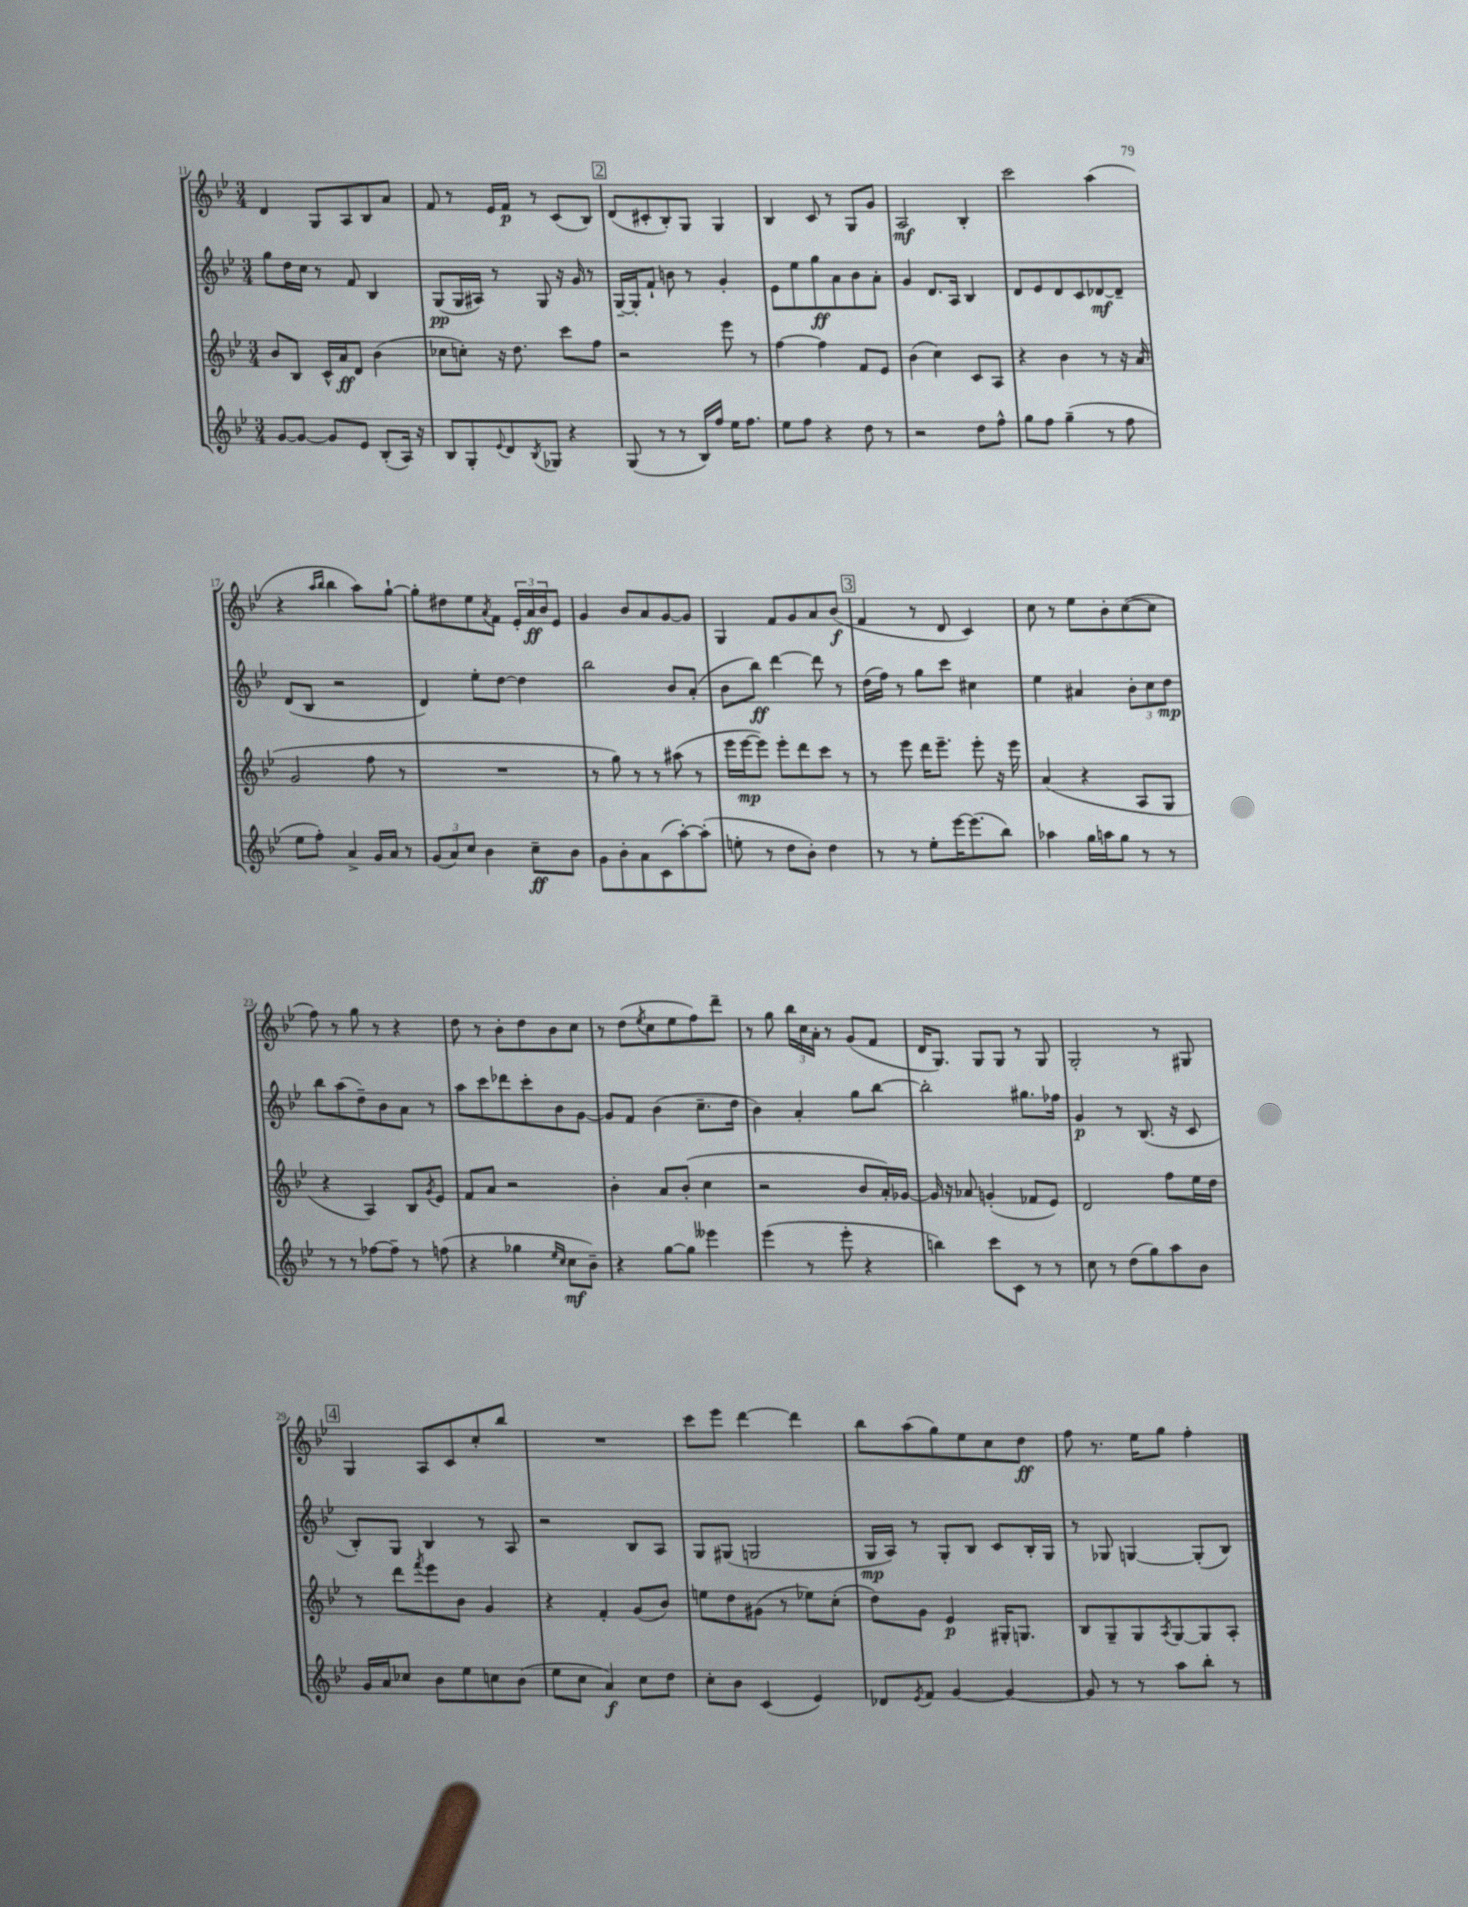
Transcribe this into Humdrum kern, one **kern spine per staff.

**kern	**kern	**kern	**kern
*staff4	*staff3	*staff2	*staff1
*clefG2	*clefG2	*clefG2	*clefG2
*k[b-e-]	*k[b-e-]	*k[b-e-]	*k[b-e-]
*M3/4	*M3/4	*M3/4	*M3/4
[8g/L	8b-/L	8gg\L	4d/
8g/_J	8B-/J	16dd\L	.
.	.	16cc\JJ	.
8g/]L	16c^^/LL	8r	8G/L
.	16a/J	.	.
8e-/J	8d/J	8f/	8A/
(8B-'/L	(4b-\	4B-/	8B-/
16A/Jk)	.	.	8a/J
16r	.	.	.
=	=	=	=
8B-/L	8cc-\L	(8G/L	8f/
8G'/	8cc'\J)	16G/L	8r
.	.	16A#/JJ)	.
8qqe-/	.	.	.
8d/	16r	8r	16e-/LL
.	8.dd\	.	16f/JJ
8qB-/	.	.	.
8G-/J	.	8G/	8r
4r	8ccc\L	16r	(8c/L
.	.	16g/	.
.	8ff\J	8r	8B-/J)
=	=	=	=
(8G/	2r	[16G~/LL	(8d/L
.	.	16G'/]J	.
8r	.	8f`/J	8c#'/
8r	.	8b\	8B-'/)
16B-/LL)	.	8r	8G/J
16ff/JJ	.	.	.
16ee-\LK	8eee-\	4g'/	4G/
8.ff\J	.	.	.
.	8r	.	.
=	=	=	=
8ee-\L	[4ff\	8e-\L	4B-/
8ff\J	.	8ee-\	.
4r	4ff\]	8gg\	8c/
.	.	8a\	8r
8dd\	8f/L	8b-\	8G/L
8r	8e-/J	8a'\J	8g/J
=	=	=	=
2r	(4b-\	4g/	2A/
.	4cc\)	8.d/L	.
.	.	16A/Jk	.
8dd\L	8c/L	4B-/	4B-'/
8ff^^\J	8A/J	.	.
=	=	=	=
8gg\L	4r	8d/L	2ccc\
8ff\J	.	8e-/	.
(4gg~\	4b-\	8d/	.
.	.	8c/	.
8r	8r	[8d-/	(4aa\
8ff\	16r	8d-~/]J	.
.	(16a/	.	.
=	=	=	=
8ee-\L	2g/	(8d/L	4r
8ff'\J)	.	8B-/J	.
.	.	.	16qqaa/LL
.	.	.	16qqbb-/JJ
4a^/	.	2r	4bb-\
16g/LL	8ff\	.	8aa\L)
16a/JJ	.	.	.
8r	8r	.	[8gg`\J
=	=	=	=
(12g/L	2.r	4d/)	8gg'\]L
12a/)	.	.	.
.	.	.	8dd#\
12cc/J	.	.	.
4b-\	.	8ee-'\L	8ee-\
.	.	.	8qa/
.	.	[8dd\J	8f\J
8cc~\L	.	4dd\]	24e-'/LL
.	.	.	24a/
.	.	.	24b-/J
8b-\J	.	.	8e-/J
=	=	=	=
8g\L	8r	2bb-\	4g/
8b-'\	8gg\)	.	.
8a\	8r	.	8b-/L
(8c\	8r	.	8a/
[8aa'\)	(8aa#\	8b-/L	[8g/
(8aa'\]J	8r	(8a'/J	8g/]J
=	=	=	=
8ee'\	16eee-\LL	8b-\L	4G/
.	[16eee-\J	.	.
8r	8eee-\]J)	8bb-\J)	.
8dd\L	8eee-'\L	[4ddd\	8f/L
8b-'\J)	8ddd\	.	8g/
4dd\	8ccc\J	8ddd\]	8a/
.	8r	8r	(8b-/J
=	=	=	=
8r	8r	(16dd\LL	4f/
.	.	16ff\JJ)	.
8r	8eee-\	8r	.
8ee-'\L	16ddd\LK	8gg\L	8r
.	8.eee-~\J	.	.
[16eee-\K	.	8ccc\J	8d/
(8.eee-\]	.	.	.
.	8eee-'\	4cc#\	4c/)
8bb-\J)	16r	.	.
.	16eee-\	.	.
=	=	=	=
4aa-\	(4a/	4ee-\	8cc\
.	.	.	8r
16gg\LL	4r	4a#/	8ee-\L
16aa\J	.	.	.
8gg\J	.	.	8b-'\
8r	8A/L	12b-'\L	([8cc\
.	.	12cc\	.
8r	8G/J	.	8cc\]J
.	.	12dd\J	.
=	=	=	=
8r	4r	8bb-\L	8ff\)
8r	.	(8aa\	8r
[8ff-\L	4A/)	8dd~\)	8gg\
8ff-~\]J	.	8b-\	8r
8r	8B-/L	8a\J	4r
.	8qg/	.	.
(8ff\	8e-/J	8r	.
=	=	=	=
4r	8f/L	8aa\L	8dd\
.	8a/J	8ccc\	8r
4gg-\	2r	8ddd-\	8b-'\L
.	.	8ccc'\	8dd\
16qqee-/LL	.	.	.
16qqcc/JJ	.	.	.
8cc\L	.	8b-\	8b-\
8b-~\J)	.	[8g\J	8cc\J
=	=	=	=
4r	4b-'\	8g/]L	8r
.	.	8f/J	(8dd\L
.	.	.	8qee-/
[8gg\L	8a/L	(4b-\	8cc\
8gg\]J	(8b-'/J	.	8ee-\
4eee--\	4cc\	8.cc~\L	8ff\)
.	.	.	8ddd~\J
.	.	16dd\Jk	.
=	=	=	=
(4eee-\	2r	4b-\)	8r
.	.	.	8gg\
8r	.	4a'/	24bb-\LL
.	.	.	24cc\
.	.	.	24a'\JJ
8eee-'\	.	.	8r
4r	8b-/L	8gg\L	(8g/L
.	16a'/L)	[8bb-\J	8f/J
.	[16g-/JJ	.	.
=	=	=	=
4bb\)	16g-/]	2bb-'\]	16d/LK
.	16r	.	8.G/J)
.	8a-/	.	.
8ccc\L	(4g'/	.	8G/L
8c\J	.	.	8G/J
8r	8f-/L	8.gg#\L	8r
8r	8e-/J)	.	8G/
.	.	16ff-\Jk	.
=	=	=	=
8cc\	2d/	4g/	2G'/
8r	.	.	.
(8dd\L	.	8r	.
8gg\)	.	(8.B-/	.
8aa\	8ff\L	.	8r
.	.	16r	.
8b-\J	16ee-\L	8c/	8G#/
.	16dd\JJ	.	.
=	=	=	=
16g/LL	8r	8B-'/L)	4G/
16a/J	.	.	.
8cc-/J	8ddd\L	8G/J	.
.	8qfff/	.	.
8b-\L	8eee-\	4B-/	8A/L
8ee-\	8b-\J	.	8c/
8cc\	4g/	8r	8cc'/
(8b-\J	.	8A/	8bb-/J
=	=	=	=
8ee-\L	4r	2r	2.r
8cc\J	.	.	.
4a/)	4f'/	.	.
8cc\L	(8g/L	8B-/L	.
8dd\J	8b-/J)	8A/J	.
=	=	=	=
8cc'\L	8ee\L	8G/L	8ccc\L
8b-\J	8dd\	(8G#/J	8eee-\J
(4c/	(8g#\J	2G/	[4ddd\
.	8r	.	.
4e-/)	8ee-\L)	.	4ddd\]
.	(8cc'\J	.	.
=	=	=	=
8d-/L	8dd\L)	16G/LL	8bb-\L
.	.	16A/JJ)	.
8qe-/	.	.	.
8f/J	8g\J	8r	(8aa\
[4g/	4e-/	8G'/L	8gg\)
.	.	8B-/J	8ee-\
4g/_	16G#'/LK	8c/L	8cc\
.	8.G/J	.	.
.	.	16B-'/L	8dd\J
.	.	16G/JJ	.
=	=	=	=
8g/]	8B-/L	8r	8ff\
8r	8G~/	8G-/	8.r
8r	8G/	[4G/	.
.	.	.	16ee-\LK
.	8qA/	.	.
8aa\L	[8G/	.	8gg\J
8bb-'\J	8G/]	(8G'/]L	4ff'\
8r	8A'/J	8B-/J)	.
==	==	==	==
*-	*-	*-	*-
